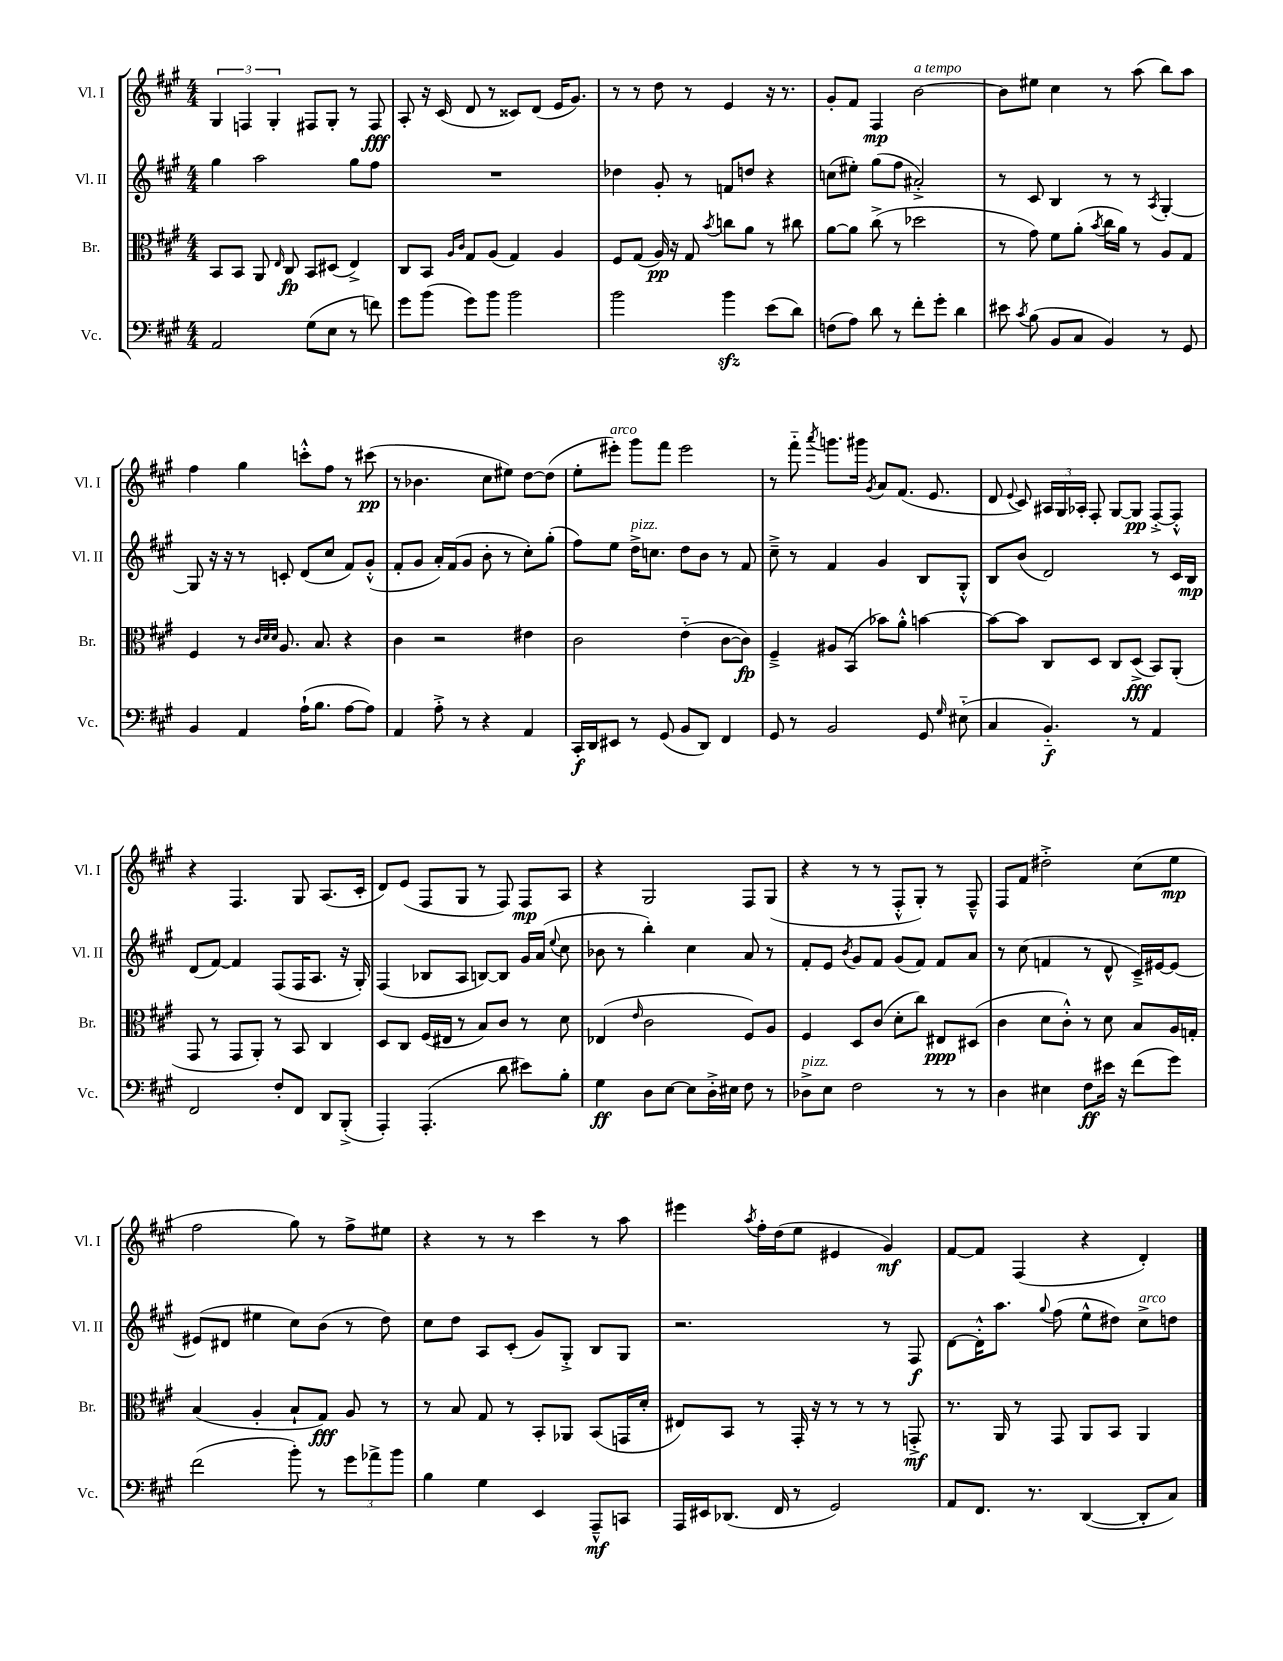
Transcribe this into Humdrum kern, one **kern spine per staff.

**kern	**dynam	**kern	**dynam	**kern	**dynam	**kern	**dynam
*part4	*part4	*part3	*part3	*part2	*part2	*part1	*part1
*staff4	*staff4	*staff3	*staff3	*staff2	*staff2	*staff1	*staff1
*I"Vc.	*	*I"Br.	*	*I"Vl. II	*	*I"Vl. I	*
*I'Vc.	*	*I'Br.	*	*I'Vl. II	*	*I'Vl. I	*
*clefF4	*	*clefC3	*	*clefG2	*	*clefG2	*
*k[f#c#g#]	*	*k[f#c#g#]	*	*k[f#c#g#]	*	*k[f#c#g#]	*
*M4/4	*	*M4/4	*	*M4/4	*	*M4/4	*
=24	=24	=24	=24	=24	=24	=24	=24
2AA/	.	8BB/L	.	4gg#\	.	6G#/	.
.	.	8BB/J	.	.	.	.	.
.	.	.	.	.	.	6Fn/	.
.	.	8AA/	.	2aa\	.	.	.
.	.	.	.	.	.	6G#'/	.
.	.	16qqE/	.	.	.	.	.
.	.	8C#/	fp	.	.	.	.
(8G#\L	.	8BB/L	.	.	.	8F#X/L	.
8E\J	.	(8D#X/J	.	.	.	8G#'/J	.
8r	.	4E^/)	.	8gg#\L	.	8r	.
8fn\)	.	.	.	8ff#\J	.	8F#/	fff
=25	=25	=25	=25	=25	=25	=25	=25
8g#\L	.	8C#/L	.	1r	.	8A'/	.
(8b\J	.	8BB/J	.	.	.	16r	.
.	.	.	.	.	.	(16c#/	.
.	.	16qqA/LL	.	.	.	.	.
.	.	16qqc#/JJ	.	.	.	.	.
8g#\L)	.	8G#/L	.	.	.	8d/	.
8b\J	.	(8A/J	.	.	.	8r	.
2b\	.	4G#/)	.	.	.	8c##X/L)	.
.	.	.	.	.	.	(8d/J	.
.	.	4A/	.	.	.	16e/KL	.
.	.	.	.	.	.	8.g#/J)	.
=26	=26	=26	=26	=26	=26	=26	=26
2b\	.	8F#/L	.	4dd-X\	.	8r	.
.	.	(8G#/J	.	.	.	8r	.
.	.	16A/)	pp	8g#'/	.	8dd\	.
.	.	16r	.	.	.	.	.
.	.	8G#/	.	8r	.	8r	.
.	.	8qb/	.	.	.	.	.
4bzz\	.	8ccn\L	.	8fn/L	.	4e/	.
.	.	8a\J	.	8ddn/J	.	.	.
(8e\L	.	8r	.	4r	.	16r	.
.	.	.	.	.	.	8.r	.
8d\J)	.	8cc#X\	.	.	.	.	.
=27	=27	=27	=27	=27	=27	=27	=27
(8Fn\L	.	[8a\L	.	(8ccn\L	.	8g#'/L	.
8A\J)	.	8a\J]	.	8ee#X'\J)	.	8f#/J	.
8d\	.	(8cc#^\	.	(8gg#\L	.	4F#/	mp
8r	.	8r	.	8ff#\J	.	.	.
!	!	!	!	!	!	!LO:TX:a:i:t=a tempo	!
8f#'\L	.	2dd-X\	.	2a#X'^/)	.	[2b\	.
8g#'\J	.	.	.	.	.	.	.
4d\	.	.	.	.	.	.	.
=28	=28	=28	=28	=28	=28	=28	=28
8e#X\	.	8r	.	8r	.	8b\L]	.
8qc#/	.	.	.	.	.	.	.
(8B\	.	8g#\)	.	8c#/	.	8ee#X\J	.
8BB/L	.	8f#\L	.	4B/	.	4cc#\	.
8C#/J	.	(8a'\J	.	.	.	.	.
.	.	8qb/	.	.	.	.	.
4BB/)	.	16cc#\LL	.	8r	.	8r	.
.	.	16a\JJ)	.	.	.	.	.
.	.	8r	.	8r	.	(8aa\	.
.	.	.	.	8qA/	.	.	.
8r	.	8A/L	.	[4G#'/	.	8bb\L)	.
8GG#/	.	8G#/J	.	.	.	8aa\J	.
!!LO:LB:g=z
=29	=29	=29	=29	=29	=29	=29	=29
4BB/	.	4F#/	.	8G#/]	.	4ff#\	.
.	.	.	.	16r	.	.	.
.	.	.	.	16r	.	.	.
4AA/	.	8r	.	8r	.	4gg#\	.
.	.	32qqc#/LLL	.	.	.	.	.
.	.	32qqd/	.	.	.	.	.
.	.	32qqd/JJJ	.	.	.	.	.
.	.	8.A/	.	8cn'/	.	.	.
(16A`\KL	.	.	.	(8d/L	.	8cccn'^^\L	.
8.B\J	.	8.B/	.	.	.	.	.
.	.	.	.	8cc#/J	.	8ff#\J	.
[8A\L	.	4r	.	8f#/L)	.	8r	.
8A\J])	.	.	.	(8g#'^^/J	.	(8ccc#X\	pp
=30	=30	=30	=30	=30	=30	=30	=30
4AA/	.	4c#\	.	8f#'/L	.	8r	.
.	.	.	.	8g#/J	.	4.b-X\	.
8A'^\	.	2r	.	16a'/LL)	.	.	.
.	.	.	.	(16f#/J	.	.	.
8r	.	.	.	8g#/J	.	.	.
4r	.	.	.	8b'\	.	8cc#\L	.
.	.	.	.	8r	.	8ee#X\J)	.
4AA/	.	4e#X\	.	8cc#'\L)	.	[8dd\L	.
.	.	.	.	(8gg#'\J	.	(8dd\J]	.
=31	=31	=31	=31	=31	=31	=31	=31
16CC#'/LL	f	2c#\	.	8ff#\L)	.	8ee'\L	.
16DD/J	.	.	.	.	.	.	.
!	!	!	!	!	!	!LO:TX:a:i:t=arco	!
8EE#X/J	.	.	.	8ee\J	.	8eee#X'\J)	.
!	!	!	!	!LO:TX:a:i:t=pizz.	!	!	!
8r	.	.	.	16dd^\KL	.	8ggg#\L	.
.	.	.	.	8.ccn\J	.	.	.
(8GG#/	.	.	.	.	.	8fff#\J	.
8BB/L	.	(4e\	.	8dd\L	.	2eee#\	.
8DD/J)	.	.	.	8b\J	.	.	.
4FF#/	.	[8c#\L	.	8r	.	.	.
.	.	8c#\J])	fp	8f#/	.	.	.
=32	=32	=32	=32	=32	=32	=32	=32
8GG#/	.	4F#~^/	.	8cc#~^\	.	8r	.
8r	.	.	.	8r	.	8fff#\	.
.	.	.	.	.	.	8qaaa/	.
2BB/	.	8A#X/L	.	4f#/	.	8.gggn\L	.
.	.	(8BB/J	.	.	.	.	.
.	.	.	.	.	.	16ggg#X\Jk	.
.	.	.	.	.	.	8qg#/	.
.	.	8b-X\L)	.	4g#/	.	8a/L	.
.	.	8a'^^\J	.	.	.	(8.f#/J	.
8GG#/	.	[4bn\	.	8B/L	.	.	.
.	.	.	.	.	.	8.e/	.
16qqG#/	.	.	.	.	.	.	.
(8E#X\	.	.	.	8G#'^^/J	.	.	.
=33	=33	=33	=33	=33	=33	=33	=33
4C#/	.	8b\L_	.	8B/L	.	8d/	.
.	.	.	.	.	.	8qqe/	.
.	.	8b\J]	.	(8b/J	.	8c#/)	.
4.BB/)	f	8C#/L	.	2d/)	.	24A#X/LL	.
.	.	.	.	.	.	24G#/	.
.	.	.	.	.	.	24A-X'/JJ	.
.	.	8D/J	.	.	.	8F#'/	.
.	.	8C#/L	.	.	.	[8G#/L	.
8r	.	(8D^/J	fff	.	.	8G#/J]	pp
4AA/	.	8BB/L)	.	8r	.	[8F#'^/L	.
.	.	(8AA'/J	.	16c#/LL	.	8F#'^^/J]	.
.	.	.	.	16B/JJ	mp	.	.
!!LO:LB:g=z
=34	=34	=34	=34	=34	=34	=34	=34
2FF#/	.	8GG#/	.	(8d/L	.	4r	.
.	.	8r	.	[8f#/J)	.	.	.
.	.	8GG#/L	.	4f#/]	.	4.F#/	.
.	.	8AA'/J)	.	.	.	.	.
8F#'/L	.	8r	.	(8F#/L	.	.	.
8FF#/J	.	8BB/	.	16F#/K	.	8G#/	.
.	.	.	.	8.A/J	.	.	.
8DD/L	.	4C#/	.	.	.	(8.A/L	.
(8BBB'^/J	.	.	.	16r	.	.	.
.	.	.	.	16G#'/)	.	16c#'/Jk	.
=35	=35	=35	=35	=35	=35	=35	=35
4AAA'/)	.	8D/L	.	(4F#/	.	8d/L)	.
.	.	8C#/J	.	.	.	(8e/J	.
(4.AAA'/	.	(16F#/LL	.	8B-X/L	.	8F#/L	.
.	.	16E#X/JJ	.	.	.	.	.
.	.	8r	.	8A/J	.	8G#/J	.
.	.	8B/L)	.	[8Bn/L)	.	8r	.
8d\	.	8c#/J	.	8B/J]	.	8F#/)	.
8e#X\L)	.	8r	.	16g#/LL	.	8F#/L	mp
.	.	.	.	(16a/JJ	.	.	.
.	.	.	.	8qqee/	.	.	.
8B'\J	.	8d\	.	8cc#\	.	8A/J	.
=36	=36	=36	=36	=36	=36	=36	=36
4G#\	ff	(4E-X/	.	8b-X\	.	4r	.
.	.	.	.	8r	.	.	.
.	.	16qqe/	.	.	.	.	.
8D\L	.	2c#\	.	4bb'\)	.	2G#/	.
[8E\J	.	.	.	.	.	.	.
8E\L]	.	.	.	4cc#\	.	.	.
16D'^\L	.	.	.	.	.	.	.
16E#X\JJ	.	.	.	.	.	.	.
8F#\	.	8F#/L)	.	8a/	.	8F#/L	.
8r	.	8A/J	.	8r	.	(8G#/J	.
=37	=37	=37	=37	=37	=37	=37	=37
!LO:TX:a:i:t=pizz.	!	!	!	!	!	!	!
8D-X^\L	.	4F#/	.	8f#'/L	.	4r	.
8E\J	.	.	.	8e/J	.	.	.
.	.	.	.	8qb/	.	.	.
2F#\	.	8D/L	.	8g#/L	.	8r	.
.	.	(8c#/J	.	8f#/J	.	8r	.
.	.	8d'\L	.	(8g#/L	.	8F#'^^/L	.
.	.	8cc#\J)	.	8f#/J)	.	8G#'/J)	.
8r	.	8E#X/L	ppp	8f#/L	.	8r	.
8r	.	(8D#X/J	.	8a/J	.	8F#~^^/	.
=38	=38	=38	=38	=38	=38	=38	=38
4D\	.	4c#\	.	8r	.	8F#/L	.
.	.	.	.	(8cc#\	.	8f#/J	.
4E#X\	.	8d\L	.	4fn/	.	2dd#X'^\	.
.	.	8c#'^^\J)	.	.	.	.	.
8F#\L	ff	8r	.	8r	.	.	.
16e#X\Jk	.	8d\	.	8d^^/	.	.	.
16r	.	.	.	.	.	.	.
(8f#\L	.	8B/L	.	16c#~^/LL)	.	(8cc#\L	.
.	.	.	.	[16e#X/J	.	.	.
8g#\J)	.	16A/L	.	8e#/J_	.	8ee\J	mp
.	.	16Gn'/JJ	.	.	.	.	.
!!LO:LB:g=z
=39	=39	=39	=39	=39	=39	=39	=39
(2f#\	.	(4B/	.	(8e#X/L]	.	2ff#\	.
.	.	.	.	8d#X/J	.	.	.
.	.	4A'/	.	4ee#X\	.	.	.
8b'\)	.	8B`/L	.	8cc#\L)	.	8gg#\)	.
8r	.	8G#/J)	fff	(8b\J	.	8r	.
12g#\L	.	8A/	.	8r	.	8ff#^\L	.
12a-X^\	.	.	.	.	.	.	.
.	.	8r	.	8dd\)	.	8ee#X\J	.
12b\J	.	.	.	.	.	.	.
=40	=40	=40	=40	=40	=40	=40	=40
4B\	.	8r	.	8cc#\L	.	4r	.
.	.	8B/	.	8dd\J	.	.	.
4G#\	.	8G#/	.	8A/L	.	8r	.
.	.	8r	.	(8c#'/J	.	8r	.
4EE/	.	8BB'/L	.	8g#/L)	.	4ccc#\	.
.	.	8AA-X/J	.	8G#'^/J	.	.	.
8AAA~^^/L	mf	(8BB/L	.	8B/L	.	8r	.
8CCn/J	.	16GGn/L	.	8G#/J	.	8aa\	.
.	.	16d'/JJ	.	.	.	.	.
=41	=41	=41	=41	=41	=41	=41	=41
16AAA/LL	.	8E#X/L)	.	2.r	.	4eee#X\	.
16EE#X/J	.	.	.	.	.	.	.
(8.DD-X/J	.	8BB/J	.	.	.	.	.
.	.	.	.	.	.	8qaa/	.
.	.	8r	.	.	.	16ff#'\LL	.
16FF#/	.	.	.	.	.	(16dd\J	.
8r	.	16GG#'/	.	.	.	8ee\J	.
.	.	16r	.	.	.	.	.
2GG#/)	.	8r	.	.	.	4e#X/	.
.	.	8r	.	.	.	.	.
.	.	8r	.	8r	.	4g#/)	mf
.	.	8GGn'^/	mf	8F#/	f	.	.
=42	=42	=42	=42	=42	=42	=42	=42
8AA/L	.	8.r	.	[8d\L	.	[8f#/L	.
8.FF#/J	.	.	.	16d'^^\K]	.	8f#/J]	.
.	.	16AA/	.	8.aa\J	.	.	.
.	.	8r	.	.	.	(4F#/	.
8.r	.	.	.	.	.	.	.
.	.	.	.	8qqgg#/	.	.	.
.	.	8GG#/	.	(8ff#\	.	.	.
([4DD/	.	8AA/L	.	8ee^^\L	.	4r	.
.	.	8BB/J	.	8dd#X\J)	.	.	.
!	!	!	!	!LO:TX:a:i:t=arco	!	!	!
8DD'/L]	.	4AA/	.	8cc#^\L	.	4d'/)	.
8C#/J)	.	.	.	8ddn\J	.	.	.
==	==	==	==	==	==	==	==
*-	*-	*-	*-	*-	*-	*-	*-
